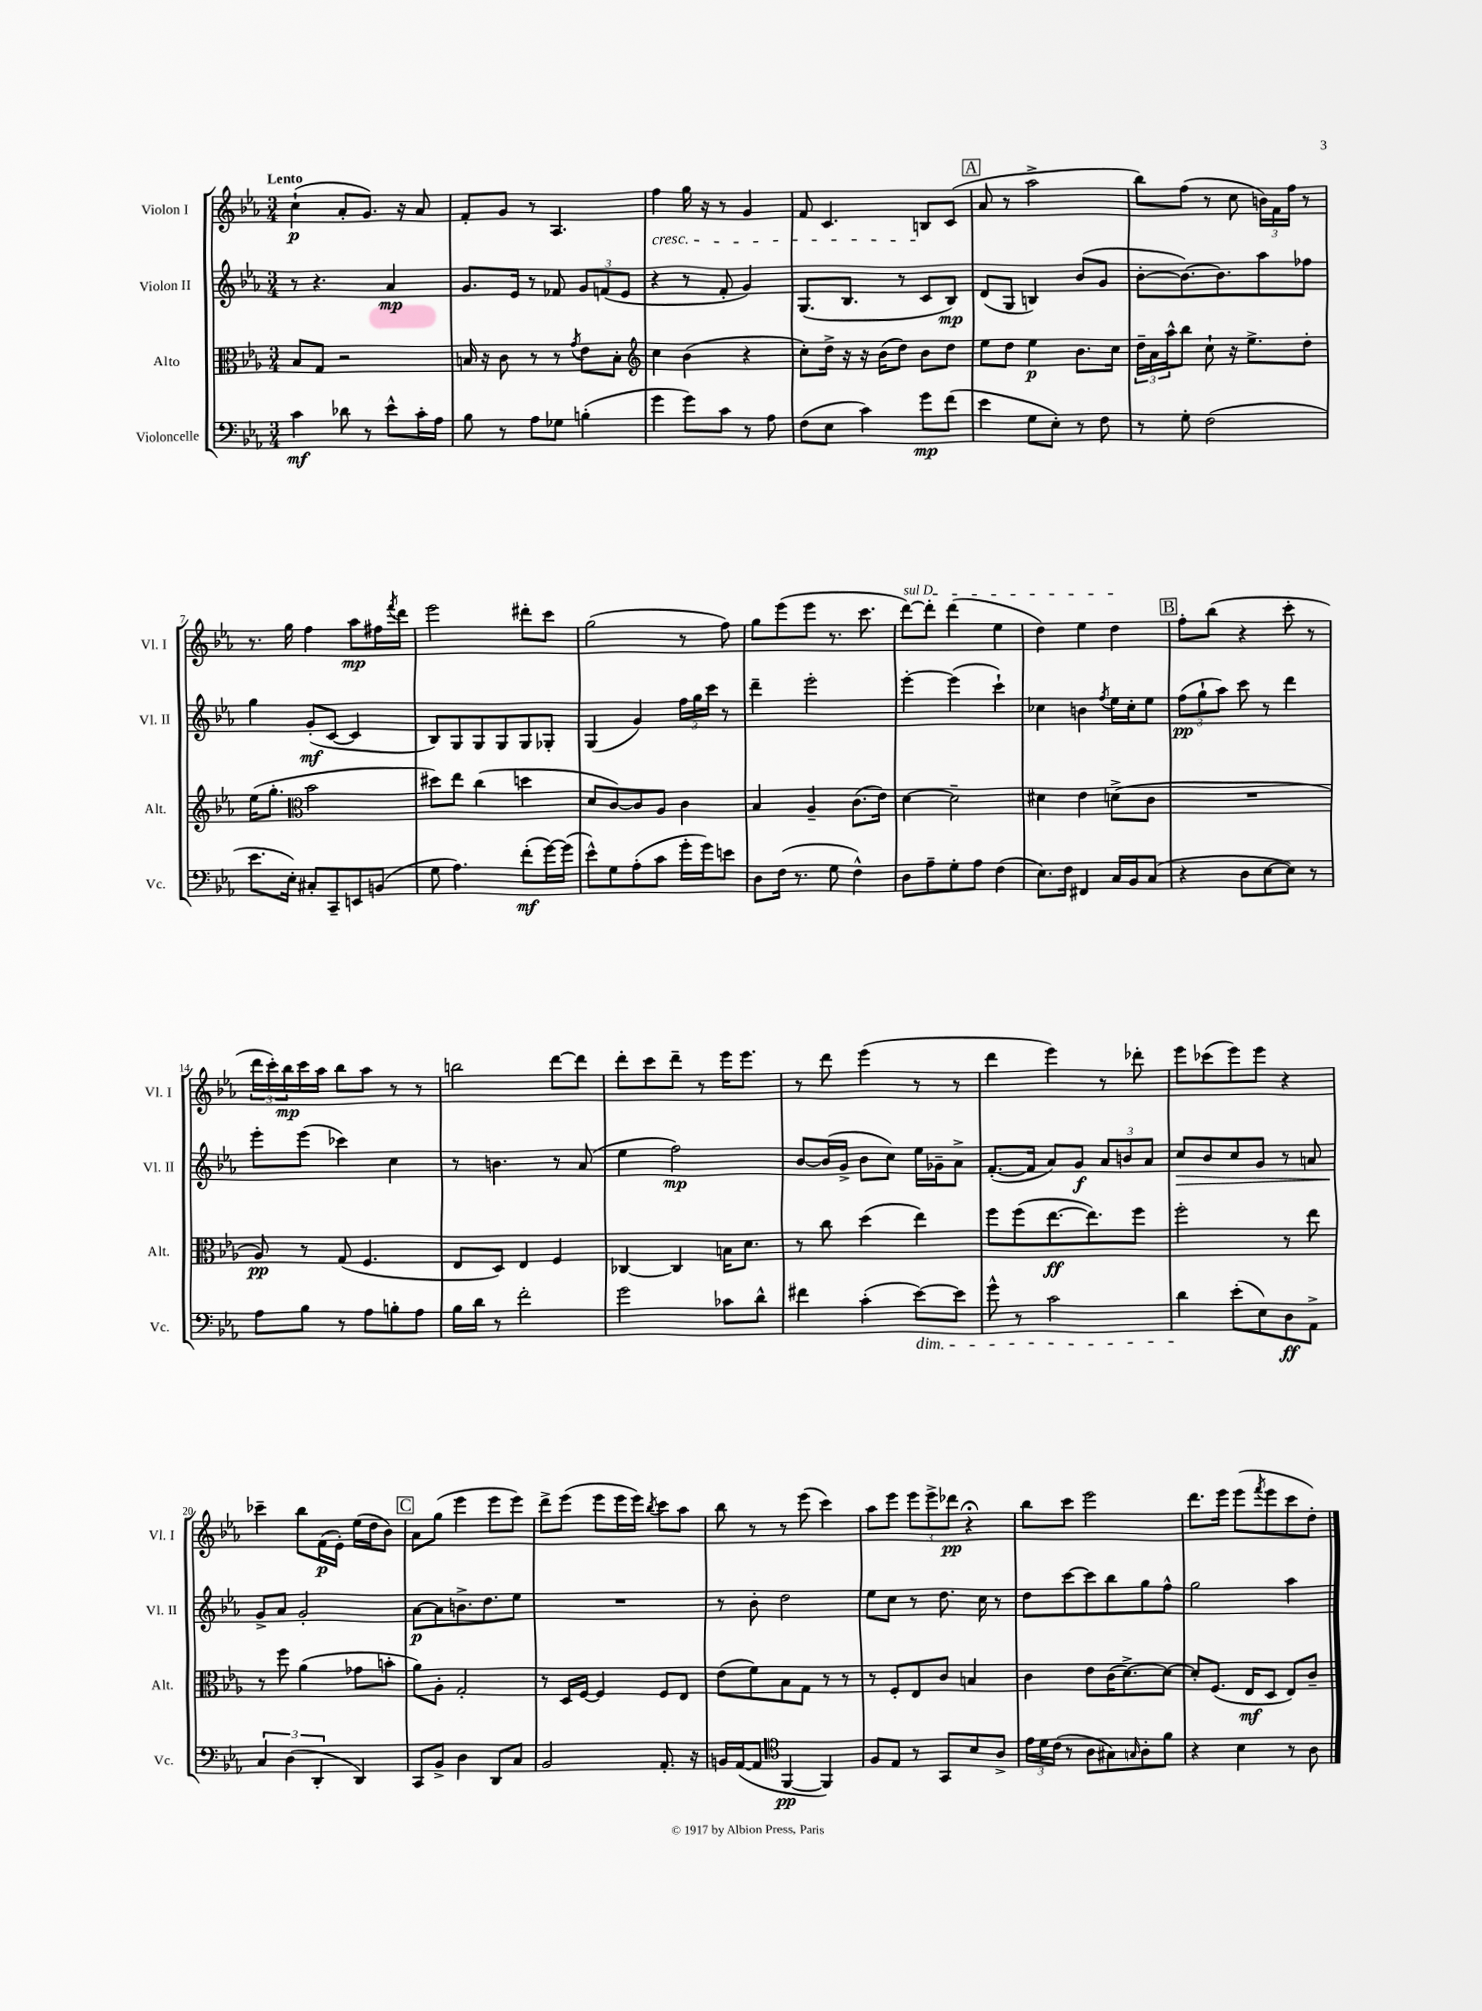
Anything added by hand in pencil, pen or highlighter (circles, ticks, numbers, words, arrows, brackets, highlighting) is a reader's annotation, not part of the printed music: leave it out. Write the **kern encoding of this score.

**kern	**dynam	**kern	**dynam	**kern	**dynam	**kern	**dynam
*part4	*part4	*part3	*part3	*part2	*part2	*part1	*part1
*staff4	*staff4	*staff3	*staff3	*staff2	*staff2	*staff1	*staff1
*I"Violoncelle	*	*I"Alto	*	*I"Violon II	*	*I"Violon I	*
*I'Vc.	*	*I'Alt.	*	*I'Vl. II	*	*I'Vl. I	*
*clefF4	*	*clefC3	*	*clefG2	*	*clefG2	*
*k[b-e-a-]	*	*k[b-e-a-]	*	*k[b-e-a-]	*	*k[b-e-a-]	*
*M3/4	*	*M3/4	*	*M3/4	*	*M3/4	*
=1	=1	=1	=1	=1	=1	=1	=1
!	!	!	!	!	!	!LO:TX:a:B:t=Lento	!
4c\	mf	8B-/L	.	8r	.	(4cc`\	p
.	.	8G/J	.	4.r	.	.	.
8d-X\	.	2r	.	.	.	8a-'/L	.
8r	.	.	.	.	.	8.g/J)	.
8e-^^\L	.	.	.	4a-/	mp	.	.
.	.	.	.	.	.	16r	.
16c'\L	.	.	.	.	.	8a-/	.
16A-\JJ	.	.	.	.	.	.	.
=2	=2	=2	=2	=2	=2	=2	=2
8B-\	.	16Bn/	.	8.g/L	.	8f'/L	.
.	.	16r	.	.	.	.	.
8r	.	8c\	.	.	.	8g/J	.
.	.	.	.	16e-/Jk	.	.	.
8A-\L	.	8r	.	8r	.	8r	.
8G-X\J	.	8r	.	8f-X/	.	4.A-/	.
.	.	8qg/	.	.	.	.	.
(4Bn'\	.	8e-\L	.	12g/L	.	.	.
.	.	.	.	(12fn/	.	.	.
.	.	8B'\J	.	.	.	.	.
.	.	.	.	12e-/J	.	.	.
=3	=3	=3	=3	=3	=3	=3	=3
*	*	*clefG2	*	*	*	*	*
!	!	!	!	!	!	!LO:TX:b:i:t=cresc.	!
4g\	.	4cc\	.	4r	.	4ff\	.
8g\L)	.	(4b-\	.	8r	.	16gg\	.
.	.	.	.	.	.	16r	.
8c\J	.	.	.	8f'/	.	8r	.
8r	.	4r	.	4g/)	.	4g/	.
8A-\	.	.	.	.	.	.	.
=4	=4	=4	=4	=4	=4	=4	=4
(8F\L	.	8cc'\L)	.	(8.G/L	.	8f/	.
8E-\J	.	16dd^\Jk	.	.	.	4.c/	.
.	.	16r	.	8.B-/J	.	.	.
4c\)	.	16r	.	.	.	.	.
.	.	(16b-\KL	.	.	.	.	.
.	.	8dd\J)	.	8r	.	.	.
8g\L	mp	8b-\L	.	8c/L	.	8Bn/L	.
(8f\J	.	8dd\J	.	8B-/J)	mp	(8c/J	.
!!LO:REH:place=s1:t=A
=5	=5	=5	=5	=5	=5	=5	=5
4e-\	.	8ee-\L	.	(8d/L	.	8a-/	.
.	.	8dd\J	.	8G/J	.	8r	.
8G\L	.	4ee-\	p	4Bn/)	.	2aa-^\	.
8E-'\J)	.	.	.	.	.	.	.
8r	.	8.b-\L	.	(8b-/L	.	.	.
8F\	.	.	.	8g/J	.	.	.
.	.	16cc\Jk	.	.	.	.	.
=6	=6	=6	=6	=6	=6	=6	=6
8r	.	24dd~\LL	.	[8b-'\L	.	8bb-\L)	.
.	.	24a-\	.	.	.	.	.
.	.	24aa-^^\J	.	.	.	.	.
8G'\	.	8bb-\J	.	8.b-\_)	.	(8ff\J	.
(2F\	.	8cc`\	.	.	.	8r	.
.	.	.	.	8.b-\]	.	.	.
.	.	16r	.	.	.	8cc\	.
.	.	8.ee-^\L	.	.	.	.	.
.	.	.	.	8aa-\	.	24bn\LL)	.
.	.	.	.	.	.	24f\	.
.	.	.	.	.	.	24ff\JJ	.
.	.	8dd'\J	.	8ff-X\J	.	8r	.
!!LO:LB:g=z
=7	=7	=7	=7	=7	=7	=7	=7
8.e-\L	.	(16ee-\KL	.	4gg\	.	8.r	.
.	.	8.gg'\J	.	.	.	.	.
16E-'\Jk)	.	.	.	.	.	16gg\	.
*	*	*clefC3	*	*	*	*	*
8C#X'/L	.	2b-\	.	(8g'/L	mf	4ff\	.
8CC~/	.	.	.	[8c/J	.	.	.
8EEn/	.	.	.	4c/]	.	8aa-\L	mp
(8BBn/J	.	.	.	.	.	16ff#X\L	.
.	.	.	.	.	.	8qfff/	.
.	.	.	.	.	.	16ddd\JJ	.
=8	=8	=8	=8	=8	=8	=8	=8
8G\	.	8dd#X\L)	.	8B-/L)	.	2eee-\	.
4.A-\)	.	8ee-\J	.	8G/	.	.	.
.	.	(4cc\	.	8G/	.	.	.
.	.	.	.	8G/	.	.	.
(8f'\L	mf	4ddn\	.	8G/	.	8ddd#X'\L	.
[16g\L)	.	.	.	8G-X'/J	.	8ccc\J	.
(16g\JJ]	.	.	.	.	.	.	.
=9	=9	=9	=9	=9	=9	=9	=9
8e-^^\L)	.	8d/L	.	(4G/	.	(2gg\	.
8G\	.	[8c/)	.	.	.	.	.
(8A-'\	.	8c/]	.	4g/)	.	.	.
8c\J	.	8A-/J	.	.	.	.	.
16g'\LL	.	4c\	.	24ff\LL	.	8r	.
.	.	.	.	24gg\	.	.	.
16g\J)	.	.	.	.	.	.	.
.	.	.	.	24ccc\JJ	.	.	.
8en\J	.	.	.	8r	.	8ff\)	.
=10	=10	=10	=10	=10	=10	=10	=10
8D\L	.	4B-/	.	4ddd~\	.	8gg\L	.
(16F\Jk	.	.	.	.	.	(8eee-\	.
8.r	.	.	.	.	.	.	.
.	.	4A-~/	.	2eee-'\	.	8eee-\J	.
8G\	.	.	.	.	.	8.r	.
4F^^\)	.	(8.c\L	.	.	.	.	.
.	.	.	.	.	.	8.ccc\	.
.	.	16e-\Jk)	.	.	.	.	.
=11	=11	=11	=11	=11	=11	=11	=11
!	!	!	!	!	!	!LO:TX:a:i:t=sul D	!
8D\L	.	[4d\	.	[4eee-'\	.	[8ddd\L)	.
8A-~\	.	.	.	.	.	8ddd'\J]	.
8G'\	.	2d~\]	.	(4eee-\]	.	(4ddd\	.
8A-\J	.	.	.	.	.	.	.
(4F\	.	.	.	4ccc`\)	.	4ee-\	.
=12	=12	=12	=12	=12	=12	=12	=12
8.E-\L)	.	4d#X\	.	4cc-X\	.	4dd\)	.
16F\Jk	.	.	.	.	.	.	.
4FF#X/	.	4e-\	.	4bn\	.	4ee-\	.
.	.	.	.	8qff/	.	.	.
16C/LL	.	(8dn^\L	.	16ee-\LL	.	4dd\	.
16BB-/J	.	.	.	16cc-'\J	.	.	.
(8C/J	.	8c\J	.	8ee-\J	.	.	.
!!LO:REH:place=s1:t=B
=13	=13	=13	=13	=13	=13	=13	=13
4r	.	2.r	.	(12ff\L	pp	8ff'\L	.
.	.	.	.	12gg`\	.	.	.
.	.	.	.	.	.	(8bb-\J	.
.	.	.	.	12aa-\J)	.	.	.
8D\L	.	.	.	8ccc\	.	4r	.
[8E-\	.	.	.	8r	.	.	.
8E-\J])	.	.	.	4ddd\	.	8ccc'\	.
8r	.	.	.	.	.	8r	.
!!LO:LB:g=z
=14	=14	=14	=14	=14	=14	=14	=14
8A-\L	.	8A-/)	pp	8eee-'\L	.	24ddd\LL	.
.	.	.	.	.	.	24ccc'\)	.
.	.	.	.	.	.	24bb-\	mp
8B-\J	.	8r	.	(8eee-\J	.	16ccc\	.
.	.	.	.	.	.	16aa-\JJ	.
8r	.	(8G/	.	4ccc-X\)	.	8bb-\L	.
8A-\L	.	4.F/	.	.	.	8aa-\J	.
8Bn'\	.	.	.	4cc\	.	8r	.
8A-\J	.	.	.	.	.	8r	.
=15	=15	=15	=15	=15	=15	=15	=15
16B-\LL	.	8E-/L	.	8r	.	2bbn\	.
16d\JJ	.	.	.	.	.	.	.
8r	.	8D/J)	.	4.bn\	.	.	.
2f'\	.	4E-/	.	.	.	.	.
.	.	4F/	.	8r	.	[8ddd\L	.
.	.	.	.	(8a-/	.	8ddd\J]	.
=16	=16	=16	=16	=16	=16	=16	=16
2g\	.	[4C-X/	.	4ee-\	.	8ddd'\L	.
.	.	.	.	.	.	8ccc\	.
.	.	4C-/]	.	2ff\)	mp	8ddd~\J	.
.	.	.	.	.	.	8r	.
8c-X\L	.	16Bn\KL	.	.	.	16eee-\KL	.
.	.	8.d\J	.	.	.	8.eee-\J	.
8d^^\J	.	.	.	.	.	.	.
=17	=17	=17	=17	=17	=17	=17	=17
4f#X\	.	8r	.	[8b-/L	.	8r	.
.	.	8cc\	.	(16b-/L]	.	8ddd\	.
.	.	.	.	16g^/JJ	.	.	.
(4c'\	.	(4dd\	.	8b-\L	.	(4eee-\	.
.	.	.	.	8cc\J)	.	.	.
!LO:TX:b:i:t=dim.	!	!	!	!	!	!	!
[8e-\L)	.	4ee-\)	.	16ee-\LL	.	8r	.
.	.	.	.	16g-X~\J	.	.	.
8e-\J]	.	.	.	8a-^\J	.	8r	.
=18	=18	=18	=18	=18	=18	=18	=18
8g^^\	.	8ff\L	.	([8.f'/L	.	4ddd\	.
8r	.	(8ff\	.	.	.	.	.
.	.	.	.	16f/Jk]	.	.	.
2c\	.	[8.ee-\	ff	8a-/L)	.	4eee-\)	.
.	.	.	.	8g/J	f	.	.
.	.	8.ee-\])	.	.	.	.	.
.	.	.	.	12a-/L	.	8r	.
.	.	.	.	12bn/	.	.	.
.	.	8ff\J	.	.	.	8ddd-X'\	.
.	.	.	.	12a-/J	.	.	.
=19	=19	=19	=19	=19	=19	=19	=19
!	!	!	!	!	!LO:HP:b	!	!
4d\	.	2ff'\	.	8cc/L	>	8eee-\L	.
.	.	.	.	8b-/	.	(8ccc-X\	.
(8e-'\L	.	.	.	8cc/	.	8eee-\)	.
8E-\)	.	.	.	8g/J	.	8eee-\J	.
8D\	ff	8r	.	8r	.	4r	.
8AA-^\J	.	8ee-\	.	8an/	.	.	.
!!LO:LB:g=z
=20	=20	=20	=20	=20	=20	=20	=20
6C/	.	8r	.	8g^/L	.	4ccc-X~\	.
.	.	8ff\	.	8a-/J	]	.	.
(6D\	.	.	.	.	.	.	.
.	.	(4a-\	.	2g'/	.	8bb-\L	.
6DD'/	.	.	.	.	.	.	.
.	.	.	.	.	.	(16f\L	p
.	.	.	.	.	.	16e-'\JJ)	.
4DD/)	.	8g-X\L	.	.	.	(16ee-\LL	.
.	.	.	.	.	.	16dd\J	.
.	.	8bn'\J	.	.	.	8b-\J)	.
!!LO:REH:place=s1:t=C
=21	=21	=21	=21	=21	=21	=21	=21
8CC/L	.	8a-\L)	.	[8a-\L	p	8a-\L	.
8BB-^/J	.	8A-'\J	.	8a-\]	.	(8gg\J	.
4D\	.	2G'/	.	8.bn^\	.	4eee-\	.
.	.	.	.	8.dd\	.	.	.
8DD/L	.	.	.	.	.	8eee-\L	.
8C/J	.	.	.	8ee-\J	.	8eee-\J)	.
=22	=22	=22	=22	=22	=22	=22	=22
2BB-/	.	8r	.	2.r	.	8ddd^\L	.
.	.	16D/LL	.	.	.	(8eee-\J	.
.	.	[16F/JJ	.	.	.	.	.
.	.	4F/]	.	.	.	8eee-\L	.
.	.	.	.	.	.	16eee-\L	.
.	.	.	.	.	.	16eee-\JJ)	.
.	.	.	.	.	.	8qbb-/	.
8.AA-'/	.	8F/L	.	.	.	8ccc\L	.
.	.	8E-/J	.	.	.	8aa-\J	.
16r	.	.	.	.	.	.	.
=23	=23	=23	=23	=23	=23	=23	=23
16BBn/LL	.	(8e-\L	.	8r	.	8bb-\	.
([16AA-/J	.	.	.	.	.	.	.
8AA-/J]	.	8f\)	.	8b-'\	.	8r	.
*clefC4	*	*	*	*	*	*	*
[4FF/	pp	8B-\	.	2dd\	.	8r	.
.	.	8G\J	.	.	.	(8eee-\	.
4FF/])	.	8r	.	.	.	4ccc\)	.
.	.	8r	.	.	.	.	.
=24	=24	=24	=24	=24	=24	=24	=24
8F/L	.	8r	.	8ee-\L	.	8aa-\L	.
8E-/J	.	8F'/L	.	8cc\J	.	8eee-\J	.
8r	.	8E-/	.	8r	.	12eee-\L	.
.	.	.	.	.	.	12eee-^\	.
8GG/L	.	8c/J	.	8.dd\	.	.	.
.	.	.	.	.	.	12ddd-X\J	pp
8B-/	.	4Bn/	.	.	.	4r;<	.
.	.	.	.	16cc\	.	.	.
8A-^/J	.	.	.	8r	.	.	.
=25	=25	=25	=25	=25	=25	=25	=25
24e-\LL	.	4c\	.	8dd\L	.	8bb-\L	.
24d\	.	.	.	.	.	.	.
(24c\JJ	.	.	.	.	.	.	.
8r	.	.	.	[8ccc\	.	8ccc\J	.
8A-\L	.	8e-\L	.	8ccc\]	.	2eee-\	.
8G#X\)	.	(16c\K	.	8bb-\	.	.	.
.	.	[8.d^\)	.	.	.	.	.
16qqGn/	.	.	.	.	.	.	.
8A-'\	.	.	.	8gg\	.	.	.
8f\J	.	8d\J_	.	8ff^^\J	.	.	.
=26	=26	=26	=26	=26	=26	=26	=26
4r	.	8d'/L]	.	2gg\	.	8.ddd\L	.
.	.	(8.F/J	.	.	.	.	.
.	.	.	.	.	.	16eee-\Jk	.
4B-\	.	.	.	.	.	(8eee-\L	.
.	.	16E-/KL	mf	.	.	.	.
.	.	.	.	.	.	8qfff/	.
.	.	8D/J	.	.	.	8eee-\	.
8r	.	8E-/L)	.	4aa-\	.	8ccc\	.
8A-\	.	8c~/J	.	.	.	8dd'\J)	.
==	==	==	==	==	==	==	==
*-	*-	*-	*-	*-	*-	*-	*-
